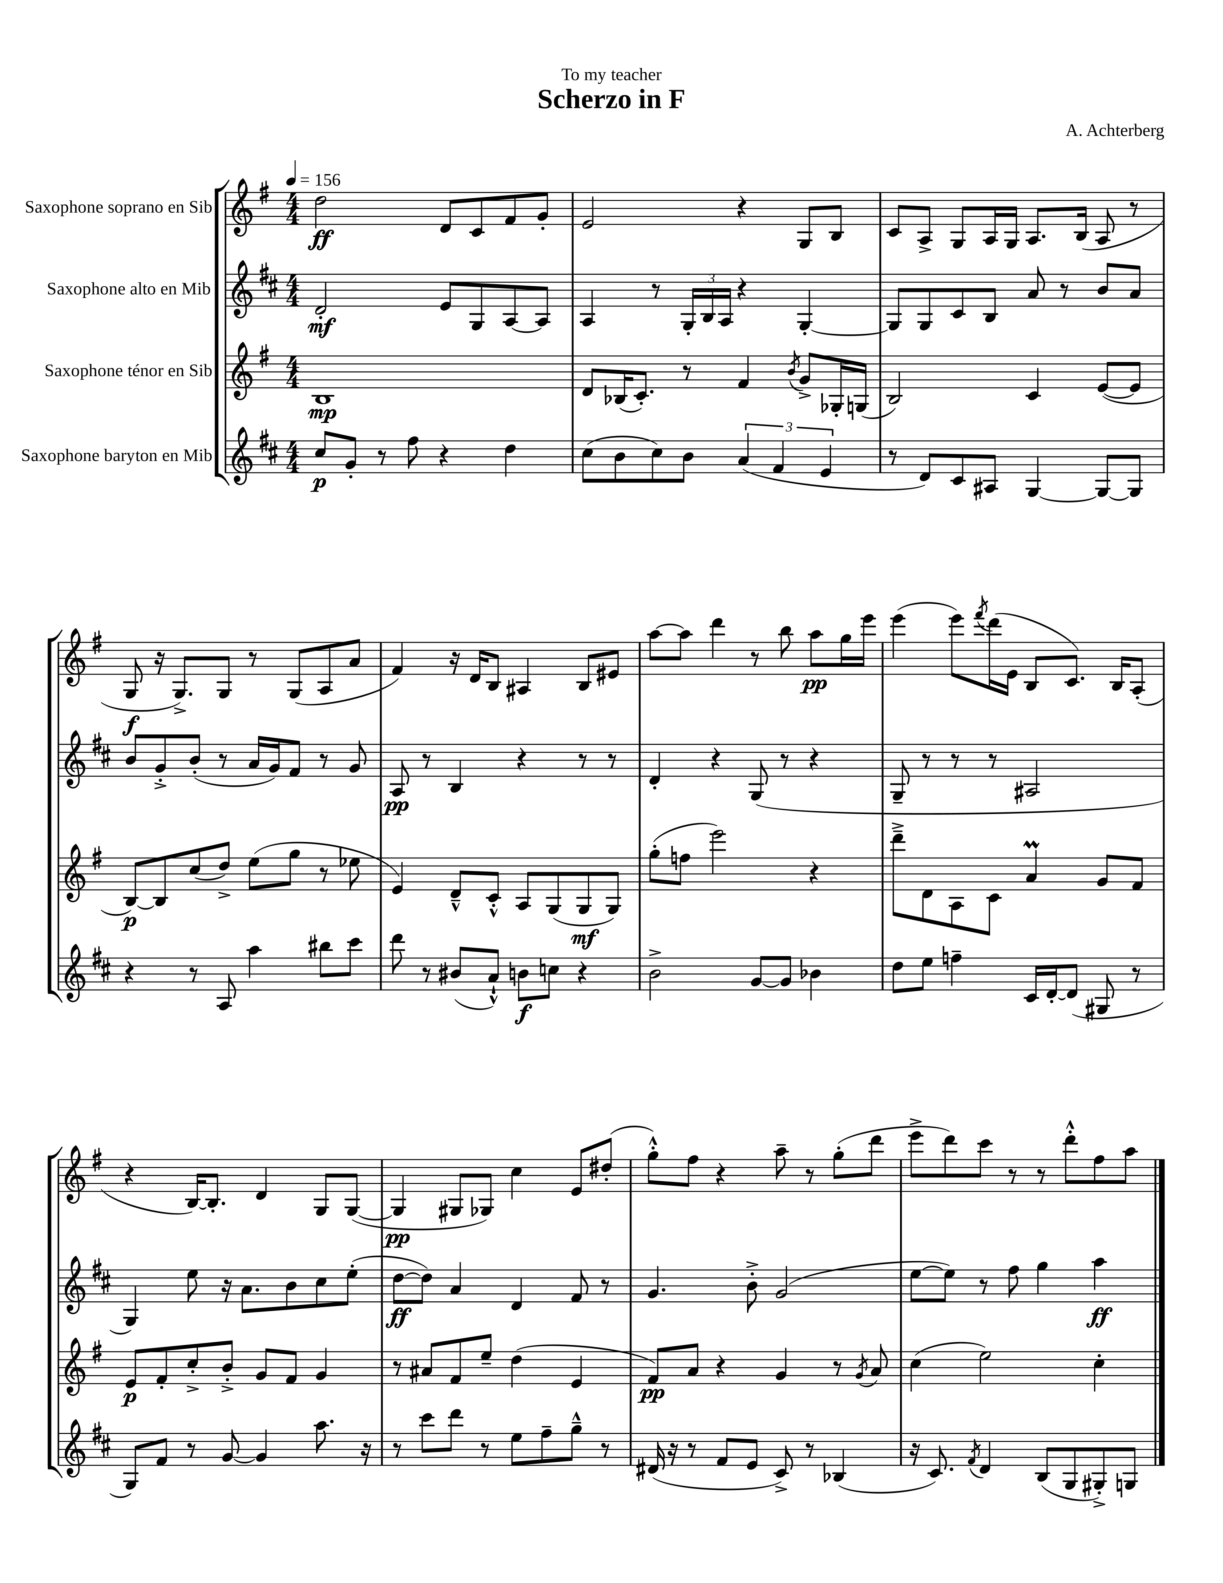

**kern	**kern	**kern	**kern
*staff4	*staff3	*staff2	*staff1
*clefG2	*clefG2	*clefG2	*clefG2
*k[f#c#]	*k[f#]	*k[f#c#]	*k[f#]
*M4/4	*M4/4	*M4/4	*M4/4
*MM156	*MM156	*MM156	*MM156
8cc#	1B	2d'	2dd
8g'	.	.	.
8r	.	.	.
8ff#	.	.	.
4r	.	8e	8d
.	.	8G	8c
4dd	.	[8A	8f#
.	.	8A]	8g'
=	=	=	=
(8cc#	8d	4A	2e
8b	(16B-	.	.
.	8.c')	.	.
8cc#)	.	8r	.
8b	8r	24G'	.
.	.	24B	.
.	.	24A	.
(6a	4f#	4r	4r
6f#	.	.	.
.	8qb	.	.
.	8g^	[4G'	8G
6e	.	.	.
.	16G-'	.	8B
.	(16G	.	.
=	=	=	=
8r	2B)	8G]	8c
8d)	.	8G	8A^
8c#	.	8c#	8G
8A#	.	8B	16A
.	.	.	16G
[4G	4c	8a	8.A
.	.	8r	.
.	.	.	(16B
8G_	([8e	8b	8A
8G]	8e]	8a	8r
=	=	=	=
4r	[8B)	8b	8G
.	8B]	8g'^	16r
.	.	.	8.G^)
8r	(8cc	(8b'	.
8A	8dd^)	8r	8G
4aa	(8ee	16a	8r
.	.	16g)	.
.	8gg	8f#	(8G
8bb#	8r	8r	8A
8ccc#	8ee-	8g	8a
=	=	=	=
8ddd	4e)	8A	4f#)
8r	.	8r	.
(8b#	8d~^^	4B	16r
.	.	.	16d
8a`^^)	8c'^^	.	8B
8b	8A	4r	4A#
8cc	(8G	.	.
4r	8G	8r	8B
.	8G)	8r	8e#
=	=	=	=
2b^	(8gg'	4d'	[8aa
.	8ff	.	8aa]
.	2eee)	4r	4ddd
[8g	.	(8G	8r
8g]	.	8r	8bb
4b-	4r	4r	8aa
.	.	.	16gg
.	.	.	16eee
=	=	=	=
8dd	8ddd~^	8G~	(4eee
8ee	8d	8r	.
4ff~	8A	8r	8eee)
.	.	.	8qfff#
.	8c	8r	(16ddd
.	.	.	16e
16c#	4a	2A#	8B
[16d'	.	.	.
(8d]	.	.	8.c)
8G#	8g	.	.
.	.	.	16B
8r	8f#	.	(8A'
=	=	=	=
8G)	8e	4G)	4r
8f#	8f#'	.	.
8r	8cc'^	8ee	[16B)
.	.	.	8.B']
[8g	8b'^	16r	.
.	.	8.a	.
4g]	8g	.	4d
.	8f#	8b	.
8.aa	4g	8cc#	8G
.	.	(8ee'	([8G
16r	.	.	.
=	=	=	=
8r	8r	[8dd	4G]
8ccc#	8a#	8dd])	.
8ddd	8f#	4a	8G#
8r	8ee~	.	8G-)
8ee	(4dd	4d	4cc
8ff#~	.	.	.
8gg~^^	4e	8f#	8e
8r	.	8r	(8dd#'
=	=	=	=
(16d#	8f#)	4.g	8gg'^^)
16r	.	.	.
8r	8a	.	8ff#
8f#	4r	.	4r
8e	.	8b'^	.
8c#^)	4g	(2g	8aa~
8r	.	.	8r
(4B-	8r	.	(8gg'
.	8qg	.	.
.	8a	.	8ddd
=	=	=	=
16r	(4cc	[8ee	8eee^
8.c#)	.	.	.
.	.	8ee])	8ddd)
8qf#	.	.	.
4d	2ee)	8r	8ccc
.	.	8ff#	8r
(8B	.	4gg	8r
8G	.	.	8ddd'^^
8G#'^)	4cc'	4aa	8ff#
8G	.	.	8aa
==	==	==	==
*-	*-	*-	*-
